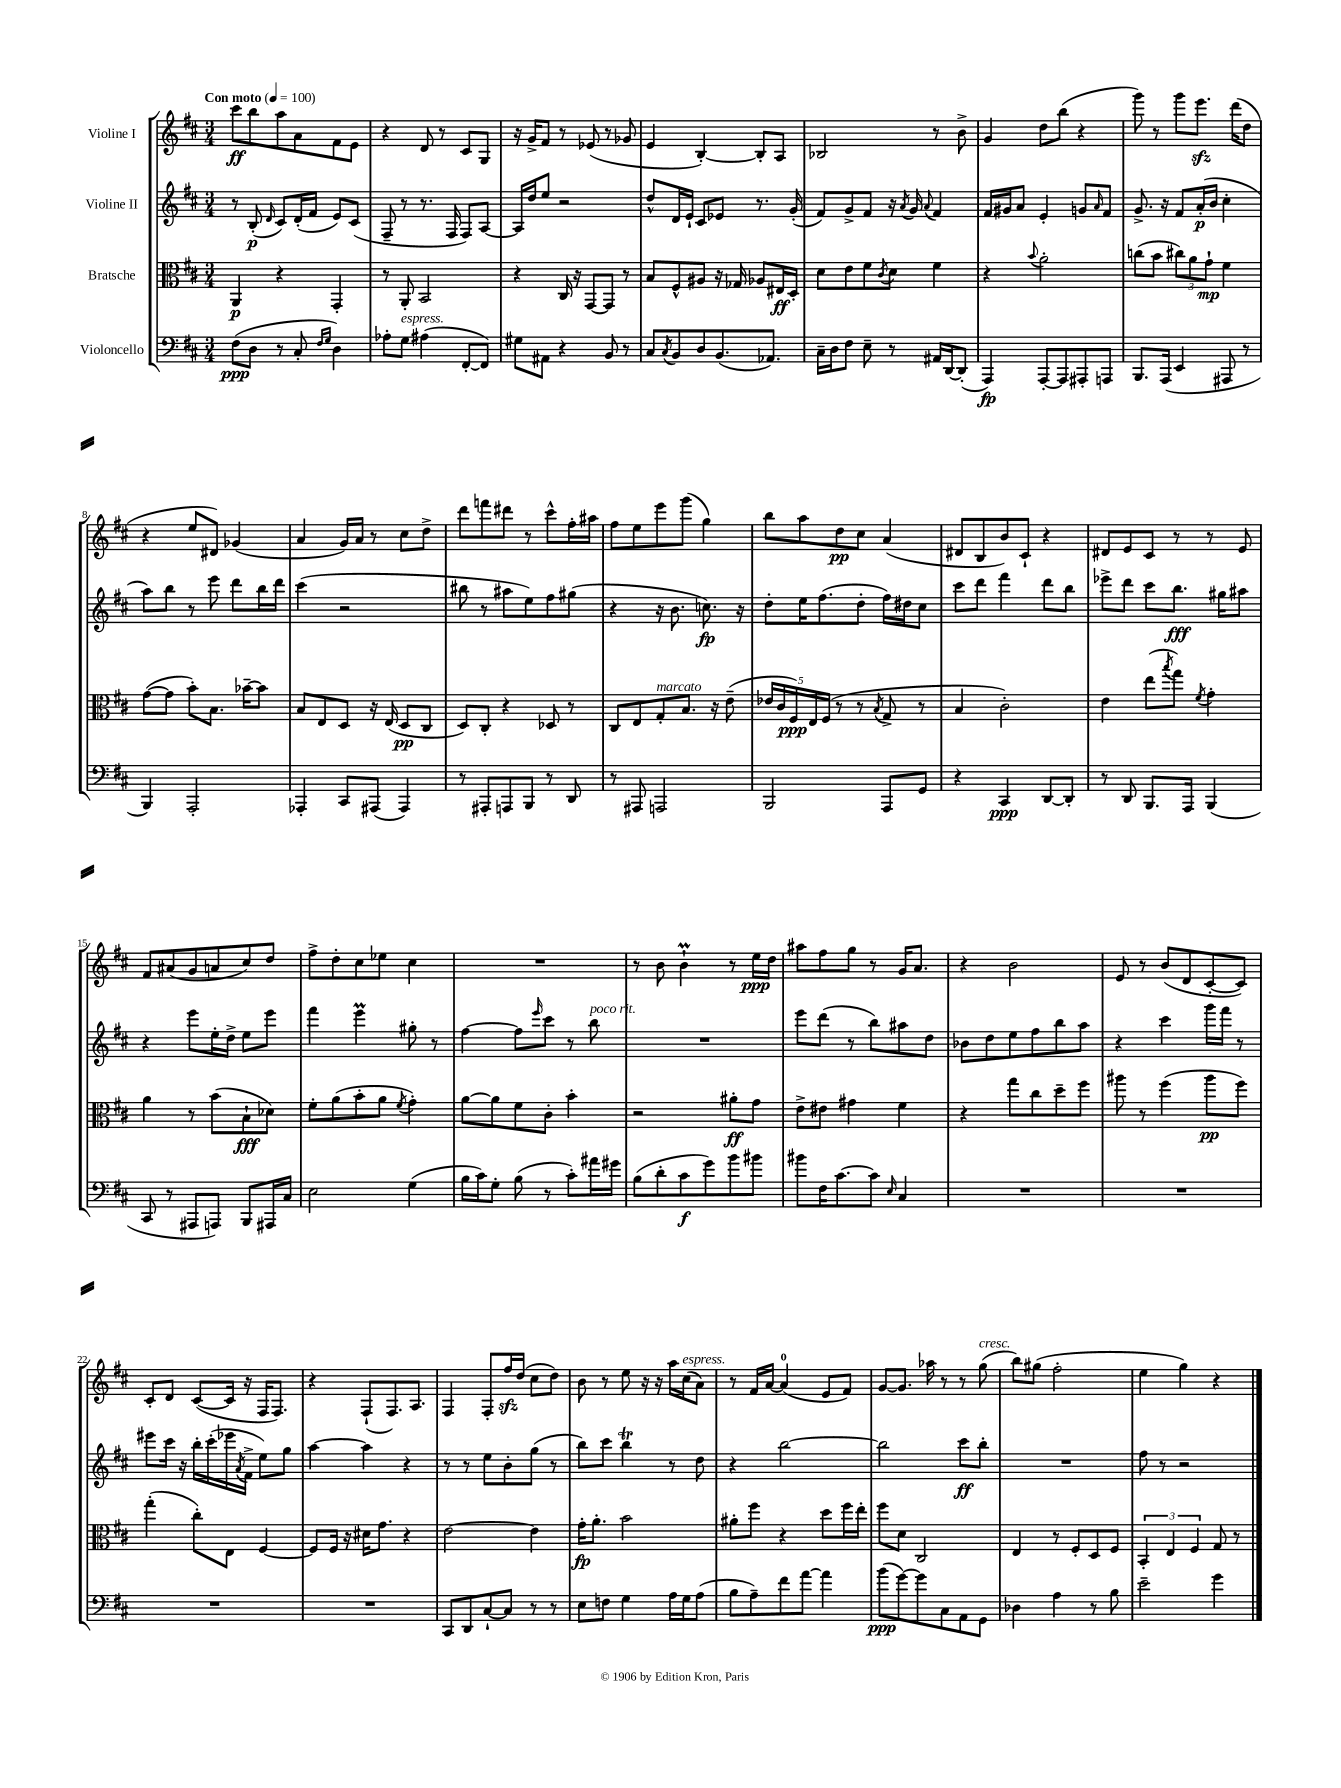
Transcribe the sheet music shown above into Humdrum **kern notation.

**kern	**kern	**kern	**kern
*staff4	*staff3	*staff2	*staff1
*clefF4	*clefC3	*clefG2	*clefG2
*k[f#c#]	*k[f#c#]	*k[f#c#]	*k[f#c#]
*M3/4	*M3/4	*M3/4	*M3/4
*MM100	*MM100	*MM100	*MM100
(8F#	4AA	8r	8ccc#
8D	.	(8B'	8bb
.	.	16qqd	.
8r	4r	8c#)	8aa
8C#'	.	(16d'	8a
.	.	16f#	.
16qqF#	.	.	.
16qqG	.	.	.
4D)	4GG'	8e)	8f#
.	.	(8c#	8e
=	=	=	=
8A-'	8r	8F#~	4r
8G	8AA'	8r	.
(4A#	2BB	8.r	8d
.	.	.	8r
.	.	16F#	.
[8FF#'	.	8F#)	8c#
8FF#])	.	[8A	8G
=	=	=	=
8G#	4r	16A]	16r
.	.	16dd	16g^
8AA#	.	8ee	8f#
4r	16C#	2r	8r
.	16r	.	.
.	[8GG	.	(8e-
8BB	8GG]	.	8r
8r	8r	.	8g-
=	=	=	=
8C#	8B	8dd^^	4e
8qC#	.	.	.
8BB	8F#^^	16d	.
.	.	16e`	.
8D	8A#	8c#	[4B')
(8.BB	16r	8e-	.
.	16G-	.	.
.	8A-	8.r	8B']
8.AA-)	.	.	.
.	16E#	.	8A
.	16D'	(16g'	.
=	=	=	=
16C#~	8d	8f#)	2B-
16D	.	.	.
8F#	8e	8g^	.
8E~	8f#	8f#	.
.	8qc#	.	.
8r	8d	16r	.
.	.	8qa	.
.	.	16g	.
.	.	8qqa	.
16AA#	4f#	4f#	8r
[16DD	.	.	.
(8DD']	.	.	8b^
=	=	=	=
4AAA)	4r	16f#	4g
.	.	16g#	.
.	.	8a	.
.	8qqb	.	.
[8AAA'	2a'	4e'	8dd
8AAA]	.	.	(8bb
8AAA#'	.	8g	4r
.	.	16qqa	.
8AAA	.	8f#	.
=	=	=	=
8.BBB	(8cc	8.g^	8ggg)
.	8b	.	8r
(16AAA	.	16r	.
4EE	12cc#)	8f#	8ggg
.	12a	.	.
.	.	(16a'	8.eee
.	12g`	.	.
.	.	16b	.
8AAA#	4f#	4cc#'	.
.	.	.	(16ddd
8r	.	.	8dd
=	=	=	=
4BBB)	([8g	8aa)	4r
.	8g]	8bb	.
2AAA'	8b')	8r	8ee
.	8.B	8eee	8d#)
.	.	8ddd	(4g-
.	[16b-~	.	.
.	8b-]	16bb	.
.	.	16ddd	.
=	=	=	=
4AAA-'	8B	(4ccc#	4a
.	8E	.	.
8CC#	8D	2r	16g)
.	.	.	16a
(8AAA#	16r	.	8r
.	(16E	.	.
4AAA#)	8D	.	8cc#
.	8C#	.	8dd^
=	=	=	=
8r	8D)	8bb#	8ddd
8AAA#'	8C#'	8r	8fff
8AAA	4r	8aa#	8ddd#
8BBB	.	8ee)	8r
8r	8D-	8ff#	8ccc#^^
8DD	8r	(8gg#	16ff#'
.	.	.	16aa#
=	=	=	=
8r	8C#	4r	8ff#
8AAA#	8E	.	8ee
2AAA	8G'	16r	8eee
.	.	8.b	.
.	8.B	.	(8ggg
.	.	8.cc)	4gg)
.	16r	.	.
.	(8e~	.	.
.	.	16r	.
=	=	=	=
2BBB	20e-	8dd'	8bb
.	20c#	.	.
.	20F#)	.	.
.	.	16ee	8aa
.	20E	.	.
.	.	(8.ff#	.
.	(20F#	.	.
.	8r	.	8dd
.	8r	8dd'	8cc#
.	8qB	.	.
8AAA	8G^	16ff#)	(4a
.	.	16dd#	.
8GG	8r	8cc#	.
=	=	=	=
4r	4B	8ccc#	8d#
.	.	8ddd	8B
4CC#	2c#')	4fff#	8b)
.	.	.	8c#`
[8DD	.	8ddd	4r
8DD']	.	8bb	.
=	=	=	=
8r	4e	8eee-^	8d#
8DD	.	8ddd	8e
8.BBB	(8ee	8ccc#	8c#
.	8qbb	.	.
.	8gg)	8.bb	8r
16AAA	.	.	.
.	8qf#	.	.
(4BBB	4g'	.	8r
.	.	16gg#	.
.	.	8aa#	8e
=	=	=	=
8CC#	4a	4r	8f#
8r	.	.	(8a#
8AAA#	8r	8eee	8g
8AAA)	(8b	16ee'	8a
.	.	16dd^	.
8BBB	8B`	8ee	8cc#)
16AAA#	8d-)	8eee	8dd
16C#	.	.	.
=	=	=	=
2E	8f#'	4fff#	8ff#^
.	(8a	.	8dd'
.	8b'	4eee	8cc#
.	8a	.	8ee-
.	8qf#	.	.
(4G	4g')	8gg#'	4cc#
.	.	8r	.
=	=	=	=
16B	[8a	[4ff#	2.r
16c#)	.	.	.
8G'	8a]	.	.
(8B	8f#	8ff#]	.
.	.	16qqeee	.
8r	8c#'	8ccc#	.
8c#')	4b'	8r	.
16a#	.	8bb	.
16g#	.	.	.
=	=	=	=
(8B	2r	2.r	8r
8d'	.	.	8b
8c#	.	.	4b`
8g)	.	.	.
8b	8a#'	.	8r
8b#	8g	.	16ee
.	.	.	16dd
=	=	=	=
8b#	8e^	8eee	8aa#
16F#	8e#	(8ddd	8ff#
[8.c#	.	.	.
.	4g#	8r	8gg
8c#]	.	8bb)	8r
16qqE	.	.	.
4C#	4f#	8aa#	16g
.	.	.	8.a
.	.	8dd	.
=	=	=	=
2.r	4r	8b-	4r
.	.	8dd	.
.	8gg	8ee	2b
.	8cc#	8ff#	.
.	8dd~	8bb	.
.	8ff#	8aa	.
=	=	=	=
2.r	8aa#	4r	8e
.	8r	.	8r
.	(4ff#	4ccc#	(8b
.	.	.	8d
.	8aa#	16ggg	[8c#'
.	.	16fff#	.
.	8ff#)	8r	8c#])
=	=	=	=
2.r	(4gg'	8eee#	8c#'
.	.	16ccc#	8d
.	.	16r	.
.	8cc#')	16bb'	([8c#
.	.	(16ccc#'	.
.	8E	16eee-	16c#]
.	.	8qa	.
.	.	16f#^	16r
.	[4F#	8ee)	16F#
.	.	.	8.F#)
.	.	8gg	.
=	=	=	=
2.r	8F#]	[4aa	4r
.	16F#	.	.
.	16r	.	.
.	16d#	4aa]	(8F#`
.	8.g	.	.
.	.	.	8.F#)
.	4r	4r	.
.	.	.	8.A
=	=	=	=
8CC#	[2e	8r	4F#
8DD	.	8r	.
[8C#`	.	8ee	8F#'
8C#]	.	8b'	16ff#
.	.	.	(16dd
8r	4e]	(8gg	8cc#
8r	.	8r	8dd)
=	=	=	=
8E	16g'	8bb)	8b
.	8.a'	.	.
8F	.	8ccc#	8r
4G	2b	4bb	8ee
.	.	.	16r
.	.	.	16r
16A	.	8r	16aa
16G	.	.	(16cc#
(8A	.	8dd	8a)
=	=	=	=
8B	8a#'	4r	8r
8A~)	8ff#	.	16f#
.	.	.	[16a
8f#	4r	[2bb	(4a]
[8a	.	.	.
4a]	8dd	.	8e
.	16ff#	.	8f#)
.	16ee'	.	.
=	=	=	=
(8b	8ff#	2bb]	[8g
[8g)	8d	.	8.g]
8g]	2C#	.	.
.	.	.	16aa-
8C#	.	.	8r
8AA	.	8ccc#	8r
8GG	.	8bb'	(8gg
=	=	=	=
4D-	4E	2.r	8bb)
.	.	.	(8gg#
4A	8r	.	2ff#'
.	8F#'	.	.
8r	8D	.	.
8B	8F#	.	.
=	=	=	=
2e~	6BB'	8ff#	4ee
.	.	8r	.
.	6E	.	.
.	.	2r	4gg)
.	6F#	.	.
4g	8G	.	4r
.	8r	.	.
==	==	==	==
*-	*-	*-	*-
